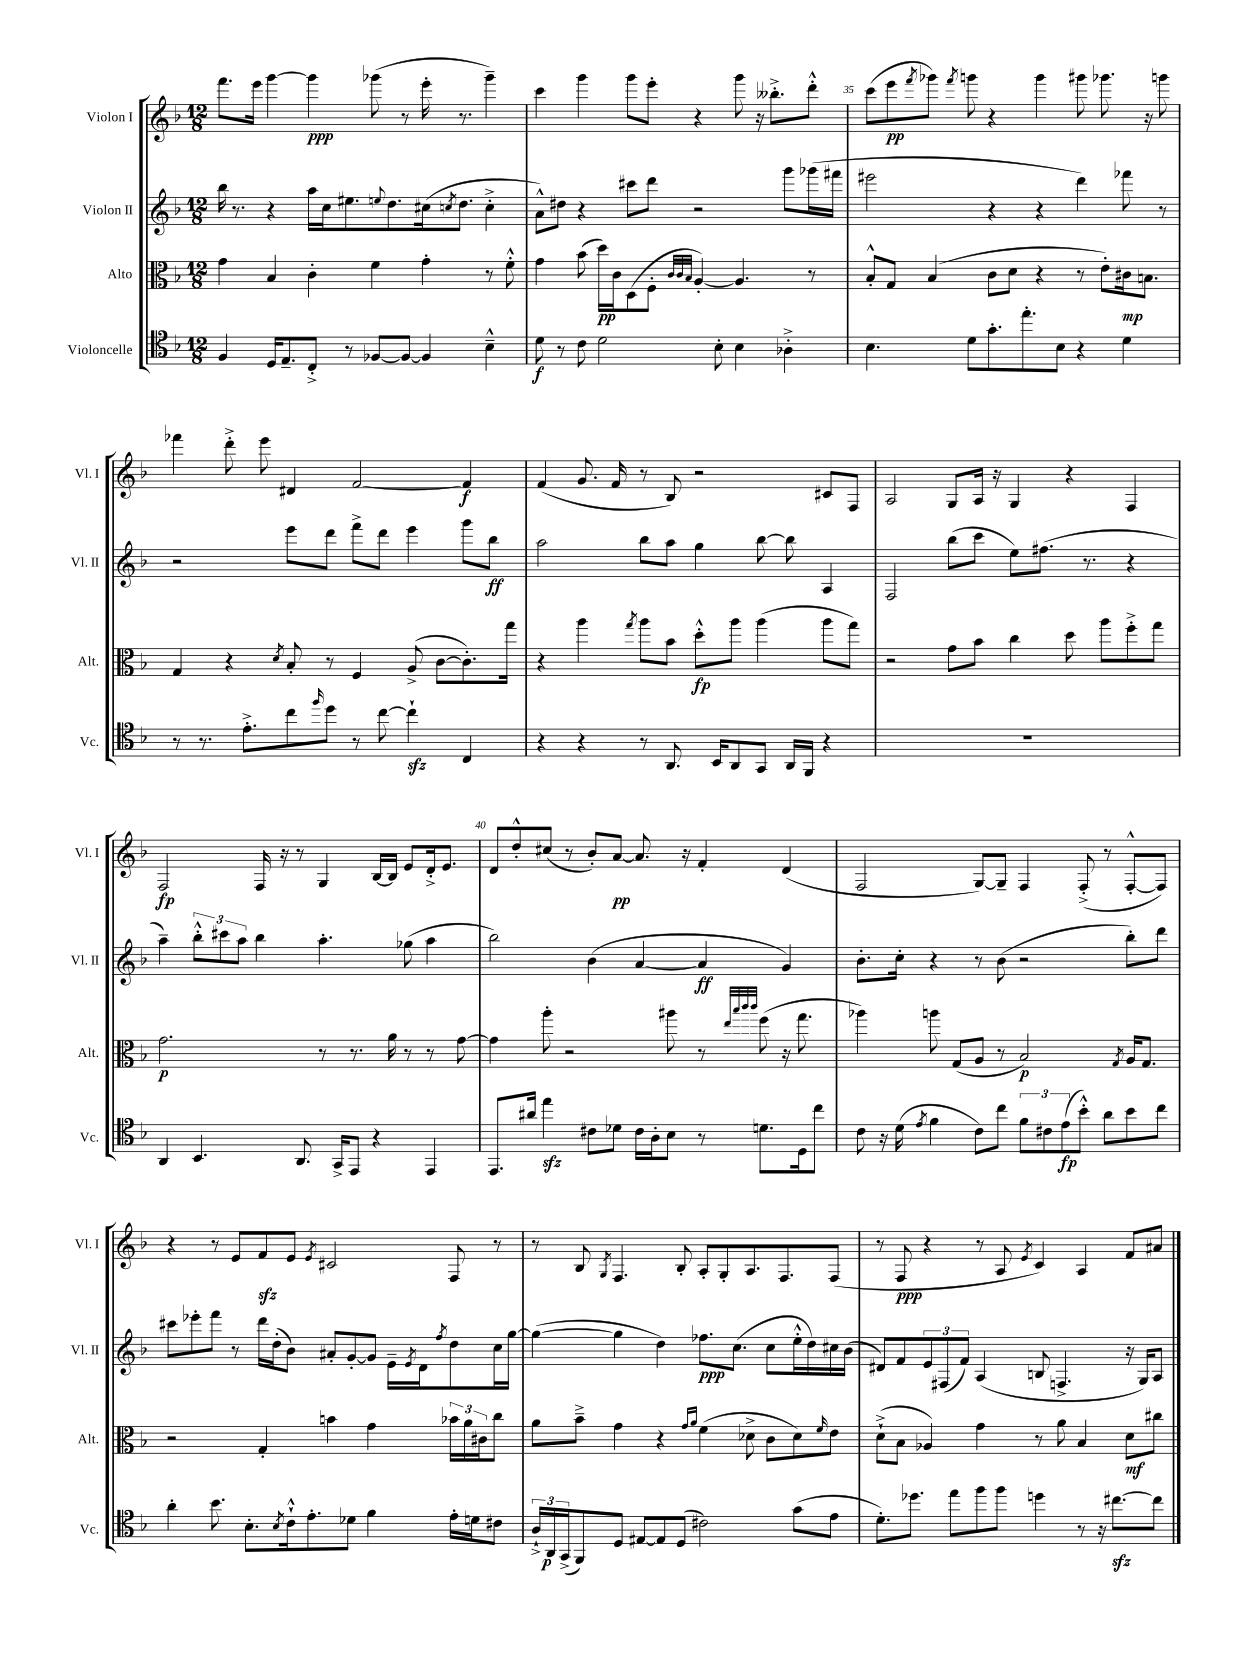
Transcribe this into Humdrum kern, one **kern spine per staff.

**kern	**kern	**kern	**kern
*staff4	*staff3	*staff2	*staff1
*clefC4	*clefC3	*clefG2	*clefG2
*k[b-]	*k[b-]	*k[b-]	*k[b-]
*M12/8	*M12/8	*M12/8	*M12/8
4F	4g	16bb-	8.fff
.	.	8.r	.
.	.	.	16eee
16D	4B-	4r	[4ggg
8.E~	.	.	.
8C'^	4c'	16aa	4ggg]
.	.	16cc	.
8r	.	8.ee#	.
[8F-	4f	.	(8ggg-
.	.	8qqee	.
.	.	8.dd	.
8F-_	.	.	8r
4F-]	4g'	(16cc#	16eee'
.	.	8qcc	.
.	.	8.dd	8.r
4B-~^^	8r	4cc'^	4ggg-~)
.	8f'^^	.	.
=	=	=	=
8d	4g	8a^^)	4ccc
8r	.	8dd#	.
8c	(8b-	4r	4ggg
2d	16dd)	.	.
.	16c	.	.
.	(8D	8ccc#	8ggg
.	8F'	8ddd	8eee'
.	32qqc	.	.
.	32qqc	.	.
.	32qqB-	.	.
.	[4A')	2r	4r
8B-'	.	.	.
4B-	4.A]	.	8ggg
.	.	.	16r
.	.	.	8.bb--'^
4A-'^	.	8ggg	.
.	8r	(16ggg-	8ddd'^^
.	.	16fff#	.
=	=	=	=
4.B-	8B-'^^	2eee#	(8ccc
.	8G	.	8eee
.	.	.	8qfff
.	(4B-	.	8ggg-)
.	.	.	8qfff
8d	.	.	8ggg
8.g'	8c	4r	4r
.	8d	.	.
8.ee'	.	.	.
.	4r	4r	4ggg
8B-	.	.	.
4r	8r	4ddd)	8ggg#
.	8e')	.	8.ggg-
4d	16c#	8fff-	.
.	8.B	.	16r
.	.	8r	8ggg
=	=	=	=
8r	4G	2r	4fff-
8.r	.	.	.
.	4r	.	8ddd'^
8.e'^	.	.	.
.	.	.	8eee
.	8qd	.	.
8cc	8B-'	8eee	4d#
16qqff	.	.	.
8dd	8r	8ddd	.
8r	4F	8fff^	[2f
[8cc	.	8ddd	.
4cc`]	(8A^	4eee	.
.	[8c	.	.
4C	8.c'])	8ggg	4f]
.	.	8bb-	.
.	16gg	.	.
=	=	=	=
4r	4r	2aa	(4f
4r	4aa	.	8.g
.	.	.	16f
.	8qgg	.	.
8r	8aa	8bb-	8r
8.AA	8b-	8aa	8B-)
.	8dd'^^	4gg	2r
16BB-	.	.	.
8AA	8aa	.	.
8GG	(4aa	[8bb-	.
16AA	.	8bb-]	.
16FF	.	.	.
4r	8aa	4A	8c#
.	8gg)	.	8F
=	=	=	=
1.r	2r	2F	2A
.	8g	(8bb-	8G
.	8b-	8ccc	16A
.	.	.	16r
.	4cc	8ee)	4G
.	.	(8.ff#	.
.	8dd	.	4r
.	.	8.r	.
.	8aa	.	.
.	8ff'^	4r	4F
.	8gg	.	.
=	=	=	=
4AA	2.g	4aa~)	2F
4.BB-	.	12bb-'^^	.
.	.	12ccc#	.
.	.	12aa	.
.	.	4bb-	16F
.	.	.	16r
8.AA	.	.	8r
.	8r	4.aa'	4G
16GG^	.	.	.
8EE	8.r	.	.
4r	.	.	[16B-
.	16a	.	16B-]
.	8r	(8gg-	8e
4EE	8r	4aa	16d'^
.	.	.	8.e
.	[8g	.	.
=	=	=	=
8.EE	4g]	2bb-)	8d
.	.	.	8dd'^^
16a#	.	.	.
4ee	8aa'	.	(8cc#
.	2r	.	8r
8c#	.	(4b-	8b-')
8d-	.	.	[8a
16c#	.	[4a	8.a]
16A'	.	.	.
8B-	8aa#	.	.
.	.	.	16r
8r	8r	4a]	4f'
.	32qqee	.	.
.	32qqbb-	.	.
.	32qqccc	.	.
.	32qqccc	.	.
8.d	(8ff	.	.
.	16r	4g)	(4d
16D	8.gg	.	.
8cc	.	.	.
=	=	=	=
8c	4aa-)	8.b-'	2F
16r	.	.	.
(16d	.	16cc'	.
8qe	.	.	.
4f	8aa	4r	.
.	(8G	.	.
8c)	8A	8r	[8G)
8cc	8r	(8b-	8G~]
12f	2B-)	2r	4F
12c#	.	.	.
(12e	.	.	.
8b-'^^)	.	.	(8F'^
8a	.	.	8r
.	8qG	.	.
8b-	16A	8bb-')	[8F'^^
.	8.G	.	.
8cc	.	8ddd	8F])
=	=	=	=
4a'	2r	8ccc#	4r
.	.	8eee-'	.
8.b-	.	8fff	8r
.	.	8r	8e
8.B-'	.	.	.
.	4G'	16ddd	8f
.	.	(16dd'	.
8qB-	.	.	.
16c`^^	.	8b-)	8e
8.e'	.	.	.
.	.	.	8qe
.	4b	8a#'	2c#
8d-	.	[8g'	.
4f	4g	8g]	.
.	.	16e~	.
.	.	8qe	.
.	.	16d	.
.	.	8qff	.
16e'	24b-	8dd	8F
.	24a	.	.
16d	.	.	.
.	24c#	.	.
8c#	8cc	16cc	8r
.	.	[16gg	.
=	=	=	=
24A`^	8a	(4gg_	8r
24AA	.	.	.
(24GG^	.	.	.
8FF)	8b-~^	.	8B-
.	.	.	8qG
8D	4g	4gg]	4.F
[8E#	.	.	.
8E#]	4r	4dd)	.
(8D	.	.	8B-'
.	16qqg	.	.
.	16qqa	.	.
2c#)	(4f	8.ff-	8A'
.	.	.	8G'
.	.	(8.cc	.
.	8d-^	.	8.A
.	8c	8cc	.
.	.	.	8.F
(8g	8d-)	16ee'^^	.
.	.	16dd)	.
.	16qqf	.	.
8e	8e	16cc#	(8F
.	.	(16b-	.
=	=	=	=
8.d')	(8d`^	8d#)	8r
.	8B-	8f	8F
8.dd-	.	.	.
.	4A-)	12e	4r
.	.	(12F#	.
8ee	.	.	.
.	.	12f)	.
8ff	4g	(4A	8r
8ff	.	.	8A
.	.	.	8qe
4dd	8r	8B	4c)
.	8a	4.F^	.
8r	4B-	.	4A
16r	.	.	.
[8.cc#	.	.	.
.	8d	16r	8f
.	.	16G)	.
8cc#]	8cc#	8A	8a#
==	==	==	==
*-	*-	*-	*-
